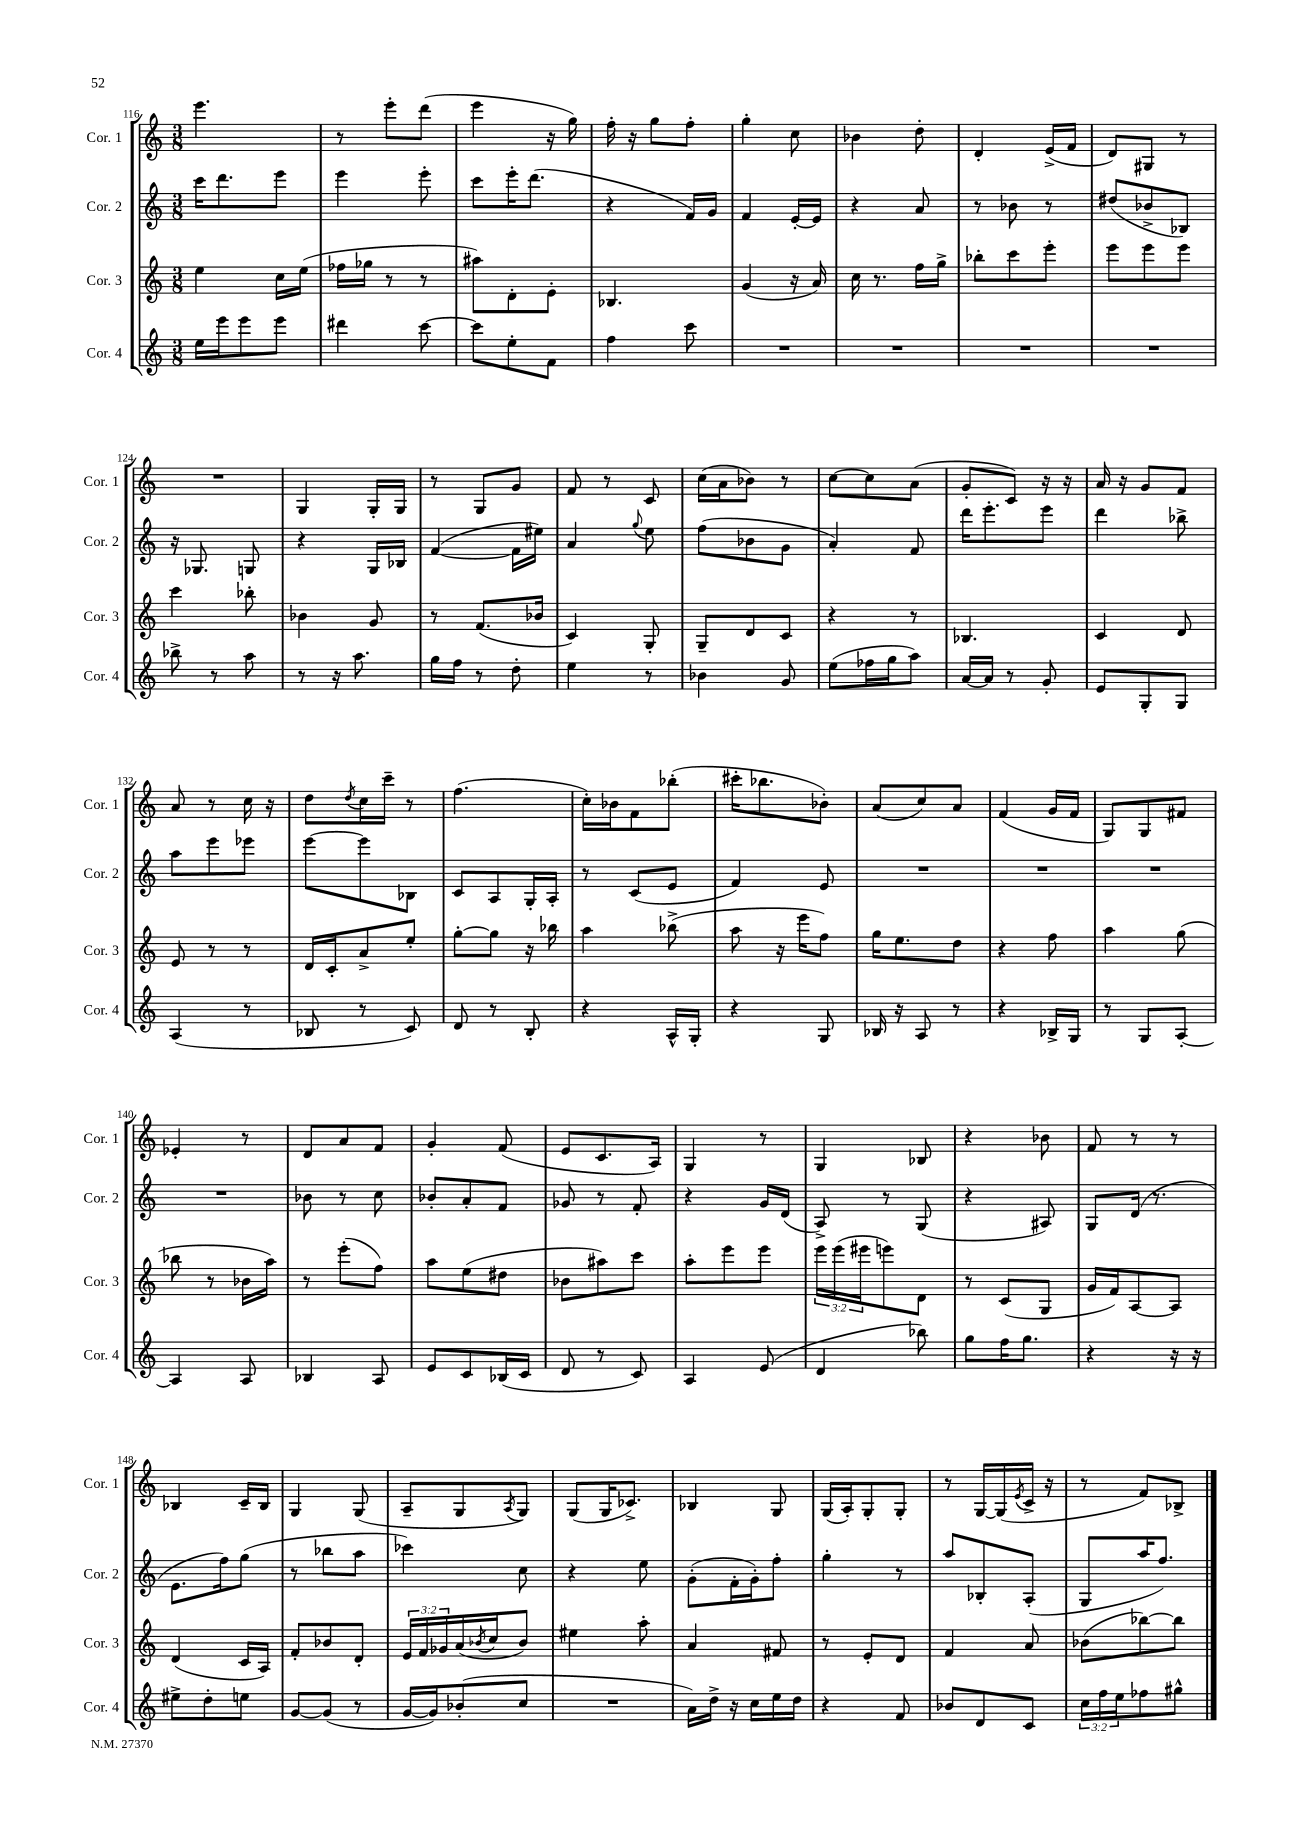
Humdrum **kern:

**kern	**kern	**kern	**kern
*staff4	*staff3	*staff2	*staff1
*clefG2	*clefG2	*clefG2	*clefG2
*k[]	*k[]	*k[]	*k[]
*M3/8	*M3/8	*M3/8	*M3/8
16ee	4ee	16ccc	4.eee
16eee	.	8.ddd	.
8eee	.	.	.
8eee	16cc	8eee	.
.	(16ee	.	.
=	=	=	=
4ddd#	16ff-	4eee	8r
.	16gg-	.	.
.	8r	.	8eee'
[8ccc	8r	8eee'	(8ddd
=	=	=	=
8ccc]	8aa#)	8ccc	4eee
8ee'	8d'	16eee'	.
.	.	(8.ddd	.
8f	8e'	.	16r
.	.	.	16gg)
=	=	=	=
4ff	4.B-	4r	16ff'
.	.	.	16r
.	.	.	8gg
8ccc	.	16f)	8ff'
.	.	16g	.
=	=	=	=
4.r	(4g	4f	4gg'
.	16r	[16e'	8cc
.	16a)	16e]	.
=	=	=	=
4.r	16cc	4r	4b-
.	8.r	.	.
.	16ff	8a	8dd'
.	16gg^	.	.
=	=	=	=
4.r	8bb-'	8r	4d'
.	8ccc	8b-	.
.	8eee'	8r	(16e^
.	.	.	16f
=	=	=	=
4.r	8eee	(8dd#	8d)
.	8eee	8b-^	8G#
.	8eee	8B-)	8r
=	=	=	=
8bb-^	4ccc	16r	4.r
.	.	8.G-	.
8r	.	.	.
8aa	8bb-'	8G	.
=	=	=	=
8r	4b-	4r	4G
16r	.	.	.
8.aa	.	.	.
.	8g	16G	16G'
.	.	16B-	16G
=	=	=	=
16gg	8r	([4f	8r
16ff	.	.	.
8r	(8.f	.	8G
8dd'	.	16f]	8g
.	16b-	16ee#)	.
=	=	=	=
4ee	4c)	4a	8f
.	.	.	8r
.	.	8qqgg	.
8r	8G'	8ee	8c
=	=	=	=
4b-	8G~	(8ff	(16cc
.	.	.	16a
.	8d	8b-	8b-)
8g	8c	8g	8r
=	=	=	=
(8ee	4r	4a')	[8cc
16ff-	.	.	8cc]
16gg	.	.	.
8aa)	8r	8f	(8a
=	=	=	=
[16a	4.B-	16ddd	8g'
16a]	.	8.eee'	.
8r	.	.	8c)
8g'	.	8eee	16r
.	.	.	16r
=	=	=	=
8e	4c	4ddd	16a
.	.	.	16r
8G'	.	.	8g
8G	8d	8bb-^	8f
=	=	=	=
(4A	8e	8aa	8a
.	8r	8eee	8r
8r	8r	8eee-	16cc
.	.	.	16r
=	=	=	=
8B-	16d	[8eee	8dd
.	16c'	.	.
.	.	.	8qdd
8r	8a^	8eee]	16cc
.	.	.	16ccc~
8c)	8ee'	8B-	8r
=	=	=	=
8d	[8gg'	8c	(4.ff
8r	8gg]	8A	.
8B'	16r	16G'	.
.	16bb-	16A'	.
=	=	=	=
4r	4aa	8r	16cc')
.	.	.	16b-
.	.	(8c	8f
16A^^	(8bb-^	8e	(8bb-'
16G'	.	.	.
=	=	=	=
4r	8aa	4f)	16ccc#'
.	.	.	8.bb-
.	16r	.	.
.	16eee	.	.
8G	8ff)	8e	8b-')
=	=	=	=
16B-	16gg	4.r	(8a
16r	8.ee	.	.
8A	.	.	8cc)
8r	8dd	.	8a
=	=	=	=
4r	4r	4.r	(4f
16B-^	8ff	.	16g
16G	.	.	16f
=	=	=	=
8r	4aa	4.r	8G)
8G	.	.	8G
[8A'	(8gg	.	8f#
=	=	=	=
4A]	8bb-	4.r	4e-'
.	8r	.	.
8A	16b-	.	8r
.	16aa)	.	.
=	=	=	=
4B-	8r	8b-	8d
.	(8eee'	8r	8a
8A	8ff)	8cc	8f
=	=	=	=
8e	8aa	8b-'	4g'
8c	(8ee	8a'	.
(16B-	8dd#	8f	(8f
16c	.	.	.
=	=	=	=
8d	8b-	8g-	8e
8r	8aa#)	8r	8.c
8c)	8ccc	8f'	.
.	.	.	16A)
=	=	=	=
4A	8aa'	4r	4G
.	8eee	.	.
(8e	8eee	16g	8r
.	.	(16d	.
=	=	=	=
4d	24eee	8A^)	4G
.	(24eee	.	.
.	24eee#	.	.
.	8eee)	8r	.
8bb-)	8d	(8G	8B-
=	=	=	=
8gg	8r	4r	4r
16ff	(8c	.	.
8.gg	.	.	.
.	8G	8A#)	8b-
=	=	=	=
4r	16g	8G	8f
.	16f)	.	.
.	[8A	(16d	8r
.	.	8.r	.
16r	8A]	.	8r
16r	.	.	.
=	=	=	=
8ee#^	(4d	8.e	4B-
8dd'	.	.	.
.	.	16ff)	.
8ee	16c	(8gg	16c~
.	16A)	.	16B-
=	=	=	=
[8g	8f'	8r	4G
(8g]	8b-	8bb-	.
8r	8d'	8aa	(8G
=	=	=	=
[16g	24e	4ccc-)	8A~
.	24f	.	.
16g])	.	.	.
.	24g-	.	.
(8b-'	(16a	.	8G
.	8qb-	.	.
.	16cc	.	.
.	.	.	8qA
8cc	8b-)	8cc	8G)
=	=	=	=
4.r	4ee#	4r	(8G
.	.	.	16G
.	.	.	8.c-^)
.	8aa'	8ee	.
=	=	=	=
16a)	4a	(8g'	4B-
16dd^	.	.	.
16r	.	16f'	.
16cc	.	16g')	.
16ee	8f#	8ff'	8G
16dd	.	.	.
=	=	=	=
4r	8r	4gg'	(16G
.	.	.	16A')
.	8e'	.	8G'
8f	8d	8r	8G'
=	=	=	=
8b-	4f	8aa	8r
8d	.	8B-'	[16G
.	.	.	(16G]
.	.	.	8qe
8c	8a	(8A'	16c^
.	.	.	16r
=	=	=	=
24cc	(8b-	8G	8r
24ff	.	.	.
24ee	.	.	.
8ff-	[8bb-)	16aa	8f)
.	.	8.ff)	.
8gg#^^	8bb-]	.	8B-^
==	==	==	==
*-	*-	*-	*-
